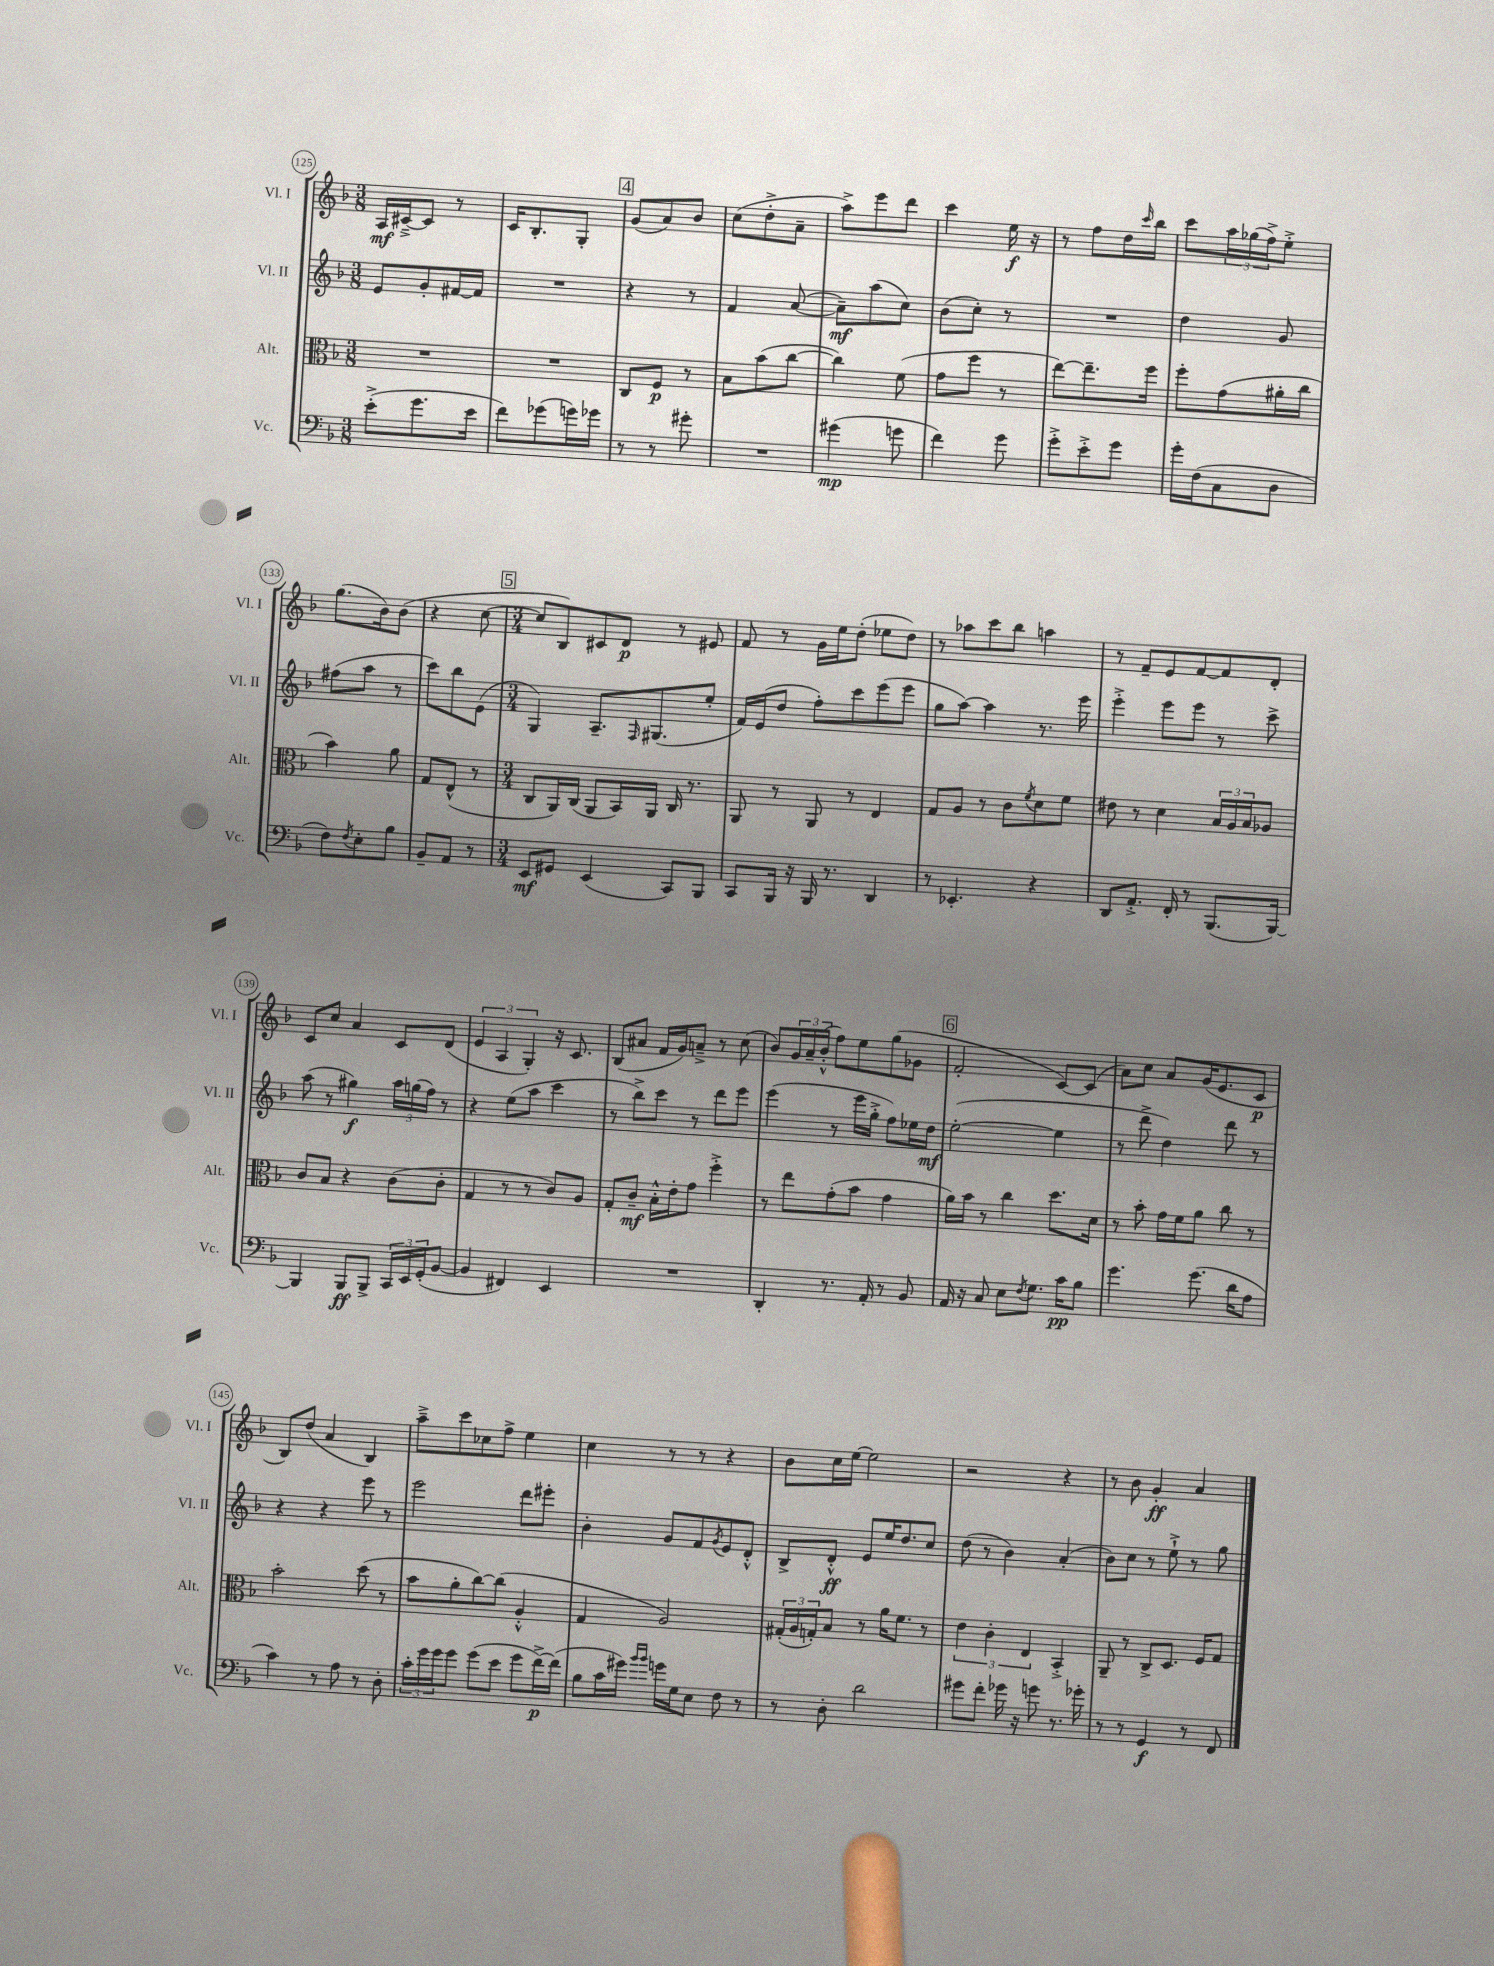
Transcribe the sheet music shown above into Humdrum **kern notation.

**kern	**kern	**kern	**kern
*staff4	*staff3	*staff2	*staff1
*clefF4	*clefC3	*clefG2	*clefG2
*k[b-]	*k[b-]	*k[b-]	*k[b-]
*M3/8	*M3/8	*M3/8	*M3/8
(8e'^	4.r	8e	16A
.	.	.	[16c#~^
8.g	.	8g'	8c#]
.	.	[16f#	8r
16e	.	16f#]	.
=	=	=	=
8f)	4.r	4.r	16c
.	.	.	8.B-'
(8g-	.	.	.
16g)	.	.	8G'
16g-	.	.	.
=	=	=	=
8r	8C	4r	(8g
8r	8F	.	8a)
8g#'	8r	8r	8b-
=	=	=	=
4.r	8B-	4f	(8cc
.	(8b-	.	8dd'^
.	[8cc	([8a	8a~
=	=	=	=
(4g#	4cc])	8a~])	8aa^)
.	.	(8aa	8eee
8g	(8f	8cc)	8ddd
=	=	=	=
4f)	8g	(8b-	4ccc
.	8ff	8cc')	.
8g	8r	8r	16ee
.	.	.	16r
=	=	=	=
8g'^	[8ee)	4.r	8r
8e'^	8.ee~]	.	8ff
8g	.	.	16dd
.	.	.	16qqccc
.	16ff	.	16bb-
=	=	=	=
16g'	8ff'	4dd	8ccc
(16F	.	.	.
8C	(8g	.	24aa
.	.	.	(24gg-
.	.	.	24ff^)
8D	16a#'	8g	8ee'^
.	16cc	.	.
=	=	=	=
8F)	4b-)	(8ff#	(8.gg
8qF	.	.	.
8E'	.	8aa	.
.	.	.	16b-)
8B-	8a	8r	(8b-
=	=	=	=
8BB-~	8G	8ccc)	4r
8AA	(8E^^	8bb-	.
8r	8r	(8e	[8cc
=	=	=	=
*M3/4	*M3/4	*M3/4	*M3/4
8EE	8C	4G)	8cc]
8GG#	16AA)	.	8B-)
.	(16C	.	.
(4EE	8AA	8.A~	8c#
.	16BB-)	.	8d
.	.	16qqF	.
.	16AA	(8.G#	.
8CC)	16C	.	8r
.	8.r	.	.
8BBB-	.	8ee'	8e#
=	=	=	=
8CC	8AA	16f)	8f
.	.	(16e	.
16BBB-	8r	8dd	8r
16r	.	.	.
16BBB-	8AA	8ff')	16g
8.r	.	.	16ee
.	8r	8ccc	(8dd'
4DD	4E	(8eee	8ee-
.	.	8eee	8dd)
=	=	=	=
8r	8G	8gg	8r
4.EE-'	8A	[8aa)	8aa-
.	8r	4aa]	8ccc
.	8c	.	8bb-
.	8qf	.	.
4r	8d	8.r	4aa
.	8f	.	.
.	.	16eee	.
=	=	=	=
8DD	8e#	4eee'^	8r
8.AA'^	8r	.	8f~
.	4d	8eee	8e
16FF'	.	.	.
8r	.	8eee	[8f
(8.BBB-	24B-	8r	8f]
.	24A	.	.
.	24B-	.	.
.	8A-	8ccc^	8d'
[16BBB-)	.	.	.
=	=	=	=
4BBB-]	8c	(8aa	8c
.	8B-	8r	8cc
8BBB-	4r	4gg#)	4a
8BBB-^	.	.	.
24CC	(8c	24aa	8c
24EE	.	(24gg	.
(24GG'	.	24ff)	.
[8BB-	8c'	8r	(8d
=	=	=	=
4BB-]	4G	4r	6e
.	.	.	6A
4FF#)	8r	(8ee	.
.	.	.	6G')
.	8r	8aa	.
4EE	8c)	4ccc	16r
.	.	.	8.c
.	8A	.	.
=	=	=	=
2.r	8G'	8r	(8B-
.	8c~	8bb-^)	8a#
.	16B-'^^	8ccc	16f
.	16e'	.	16g)
.	8g	8r	8a~^
.	4ff'^	8ddd	8r
.	.	8eee	(8cc
=	=	=	=
4DD'	8r	(4eee	8b-)
.	8ee	.	24g
.	.	.	24a~
.	.	.	(24b-'^^
8.r	(8g'	8r	8ff)
.	8b-	16eee	8ee
16AA'	.	16gg'^	.
8r	4g	8ff)	(8gg
8BB-	.	16ee-	8g-
.	.	16dd	.
=	=	=	=
16AA	16a)	([2ee'	2f'
16r	16b-	.	.
8C	8r	.	.
8E	4cc	.	.
8qF	.	.	.
8.G	.	.	.
.	8.dd	4ee]	[8c)
16c	.	.	.
8B-	.	.	(8c]
.	16d	.	.
=	=	=	=
4.g	8r	8r	8a)
.	8b-'	8ddd^	8cc
.	16g	4dd)	8a
.	16f	.	.
(8.g	8a	.	(16g
.	.	.	8.e
.	8cc	8ddd	.
16d	.	.	.
8A	8r	8r	8c
=	=	=	=
4c)	2b-'	4r	8B-)
.	.	.	(8dd
8r	.	4r	4a
8A	.	.	.
8r	(8dd	8eee	4B-)
8D'	8r	8r	.
=	=	=	=
24c'	8b-	2eee	8aa~^
24g	.	.	.
24g	.	.	.
8g	8a'	.	8ccc
(8g	[8cc)	.	8cc-
8e	(8cc]	.	8ff^
8g	4A'^^	8ddd	4ee
[16f^)	.	8eee#'	.
(16f]	.	.	.
=	=	=	=
8B-	4G	4b-'	4cc
16c	.	.	.
16g#)	.	.	.
16qqb-	.	.	.
16qqb-	.	.	.
16g	2A)	8g	8r
16G	.	.	.
8E	.	8f	8r
.	.	8qg	.
8F	.	8e	4r
8r	.	8d'^^	.
=	=	=	=
8r	(24G#'	8B-^	8b-
.	24A	.	.
.	24G')	.	.
8D'	8B-	8d'^^	16cc
.	.	.	[16ee
2d	8r	8e	2ee]
.	16a	16ee	.
.	8.f	8.dd	.
.	8r	8cc	.
=	=	=	=
8g#	6e	(8dd	2r
8f'	.	8r	.
.	6c'	.	.
16g-	.	4b-)	.
16r	.	.	.
.	6E	.	.
8g	.	.	.
8.r	4BB-'^	(4a'	4r
16g-'	.	.	.
=	=	=	=
8r	8AA~	8b-)	8r
8r	8r	8cc	8b-
4GG	8C^	8r	4g'
.	8.D	8ee`^	.
8r	.	8r	4a
.	16F	.	.
8FF	8G	8gg	.
==	==	==	==
*-	*-	*-	*-
